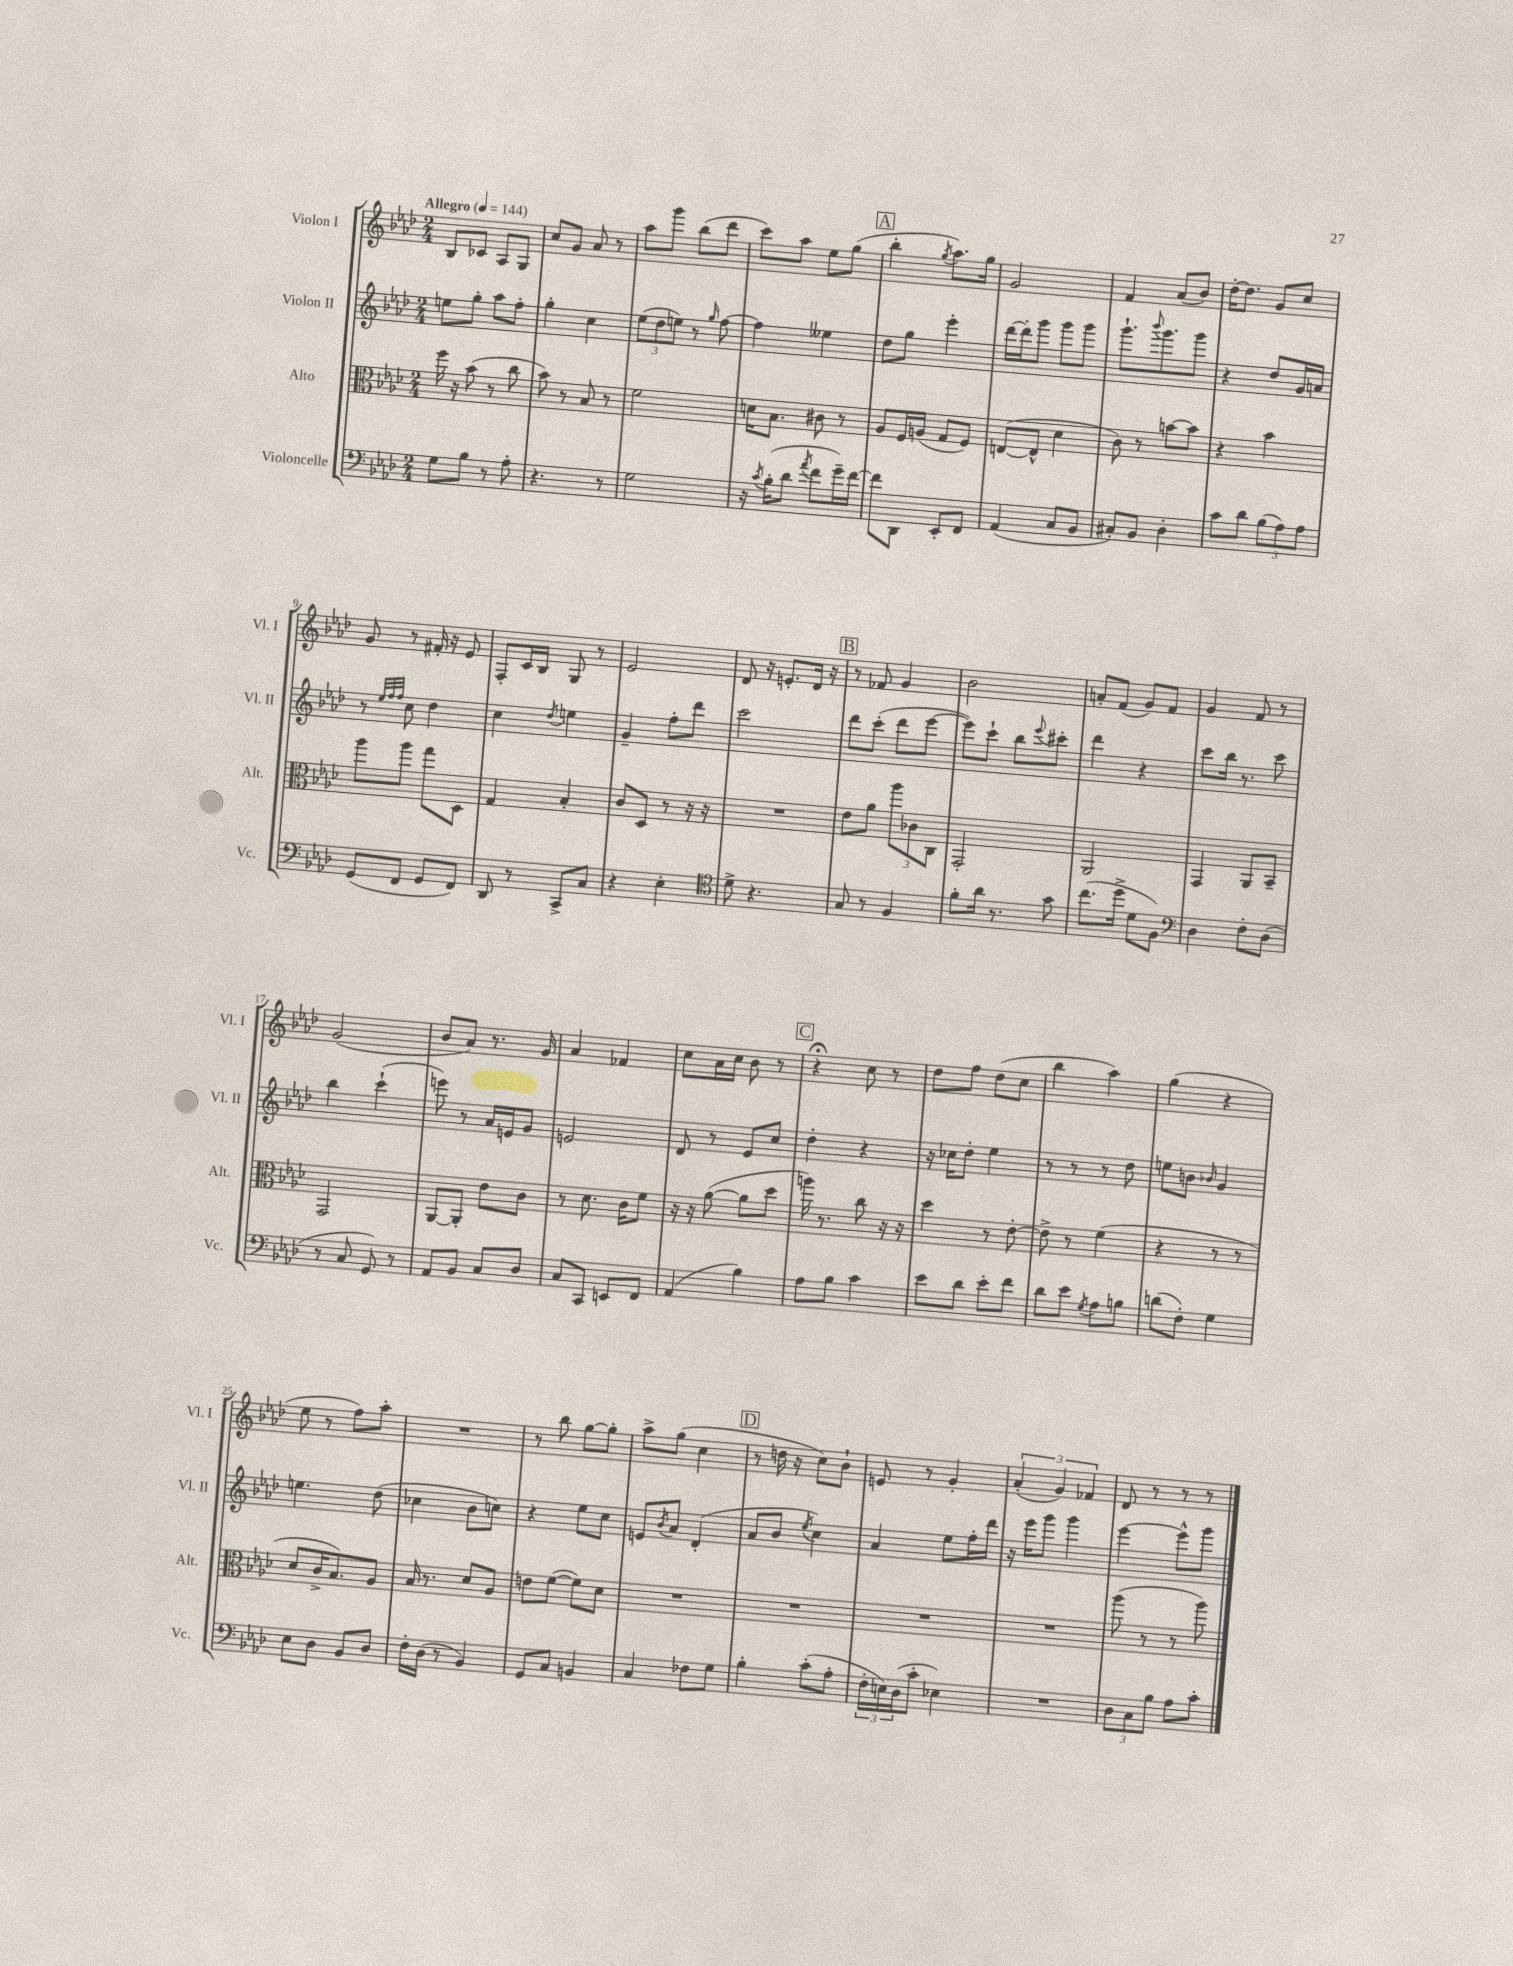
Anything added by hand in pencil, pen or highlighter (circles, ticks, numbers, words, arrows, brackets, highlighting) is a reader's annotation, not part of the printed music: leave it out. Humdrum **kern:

**kern	**kern	**kern	**kern
*staff4	*staff3	*staff2	*staff1
*clefF4	*clefC3	*clefG2	*clefG2
*k[b-e-a-d-]	*k[b-e-a-d-]	*k[b-e-a-d-]	*k[b-e-a-d-]
*M2/4	*M2/4	*M2/4	*M2/4
*MM144	*MM144	*MM144	*MM144
8G	16ff	8ee	8B-
.	16r	.	.
8B-	(8b-	8gg'	8c-
8r	8r	8aa-	8A-
8A-'	8cc	8ff'	8G
=	=	=	=
4.r	8b-)	4gg'	8cc
.	8r	.	8g
.	8B-	4cc	8a-
8r	8r	.	8r
=	=	=	=
2G	2f	(12ee-	8aa-
.	.	12dd-	.
.	.	.	8ggg
.	.	12ee)	.
.	.	8r	(8bb-
.	.	16qqgg	.
.	.	[8ff	8ddd-
=	=	=	=
16r	16d	4ff]	8ccc)
8qc	.	.	.
(16B-'	8.B-	.	.
8d-	.	.	8aa-
8qa-	.	.	.
8f	8c#	4ee--	8ee-
16g~)	8r	.	(8gg
[16f	.	.	.
=	=	=	=
8f]	8A-	8dd-	4bb-'
8DD-	16F	8gg	.
.	(16A	.	.
.	.	.	8qgg
8EE-'	8G	4eee-'	8.aa-)
8FF	8F)	.	.
.	.	.	16gg
=	=	=	=
(4AA-	([8E	[16ddd-	2g
.	.	16ddd-']	.
.	8E^^]	8ggg	.
8C	4d-	8ggg	.
8BB-	.	8ggg	.
=	=	=	=
8C#')	8c)	8.ggg`	4f
8BB-	8r	.	.
.	.	8qqbbb-	.
.	.	8.ggg	.
4D-'	[8b	.	(8a-
.	8b]	8ggg	8b-)
=	=	=	=
8c	4r	4r	[16dd-'
.	.	.	8.dd-]
8d-	.	.	.
(12B-	4b-	8dd-	8g
12A-)	.	.	.
.	.	16g	8cc
12A-	.	.	.
.	.	16a	.
=	=	=	=
(8GG	8aa-	8r	8g
.	.	32qqee-	.
.	.	32qqff	.
.	.	32qqff	.
8FF	8aa-	8cc	8r
8GG	8gg	4dd-	16f#'
.	.	.	16r
8FF)	8D-	.	8e-
=	=	=	=
8DD-	4G	4cc	8F'
8r	.	.	16c
.	.	.	16B-
.	.	8qdd-	.
8CC^	4B-'	4ee	8G
8C	.	.	8r
=	=	=	=
4r	8c	4g~	2e-
.	8D-	.	.
4E-'	8r	8ff'	.
.	16r	8ddd-	.
.	16r	.	.
=	=	=	=
*clefC4	*	*	*
8d-^	2r	2ccc	8d-
4.r	.	.	16r
.	.	.	8.e'
.	.	.	16d-
.	.	.	16r
=	=	=	=
8G	8e-	8ddd-	8r
8r	8a-	(8ccc'	8f-
4F	12aa-	8ddd-	4g
.	12c-	.	.
.	.	[8eee-	.
.	12C	.	.
=	=	=	=
8f'	2GG'	8eee-])	2b-
16a-	.	8ccc`	.
8.r	.	.	.
.	.	8bb-	.
.	.	8qqeee-	.
8g	.	8ccc#'	.
=	=	=	=
(8.cc	2AA-	4ddd-	8a'
.	.	.	(8f
16dd-^	.	.	.
8d-	.	4r	8g)
8F)	.	.	8f
=	=	=	=
*clefF4	*	*	*
4D-	4GG	8ccc	4g
.	.	16bb-	.
.	.	8.r	.
8F'	8AA-	.	8f
(8D-	8BB-~	8ccc	8r
=	=	=	=
8r	2GG	4bb-	(2g
8C	.	.	.
8GG)	.	(4ccc`	.
8r	.	.	.
=	=	=	=
8AA-	[8AA-	8eee)	8b-
8BB-	8AA-']	8r	8a-)
8C	8e-	16a-	8.r
.	.	16e	.
8D-	8c	8g	.
.	.	.	16g
=	=	=	=
8C	8r	2e	4a-
8CC	8.d-	.	.
8EE	.	.	4f-
.	16c	.	.
8FF	8f	.	.
=	=	=	=
(4AA-	16r	8d-	8cc
.	16r	.	.
.	([8a-	8r	16a-
.	.	.	16cc
4B-)	8a-]	8e-	8b-
.	8dd-	8cc	8r
=	=	=	=
8A-	16aa)	4dd-'	4r;
.	8.r	.	.
8B-	.	.	.
4c	8cc	4r	8cc
.	16r	.	8r
.	16r	.	.
=	=	=	=
8e-	4dd-	16r	8dd-
.	.	16cc-	.
8d-	.	8dd-'	8ff
8e-'	8r	4ee-	(8dd-
8f	[8e-'	.	8cc
=	=	=	=
8d-	8e-^]	8r	4bb-
8e-	8r	8r	.
8qG	.	.	.
8A-	(4f	8r	4aa-)
8B	.	8dd-	.
=	=	=	=
(8d	4r	8ee	(4gg
8F')	.	8b	.
.	.	16qqb-	.
4G	8r	4g	4r
.	8r	.	.
=	=	=	=
8E-	8d-	4.ee	8ee-
8D-	16c^	.	8r
.	8.B-)	.	.
8BB-	.	.	8ff)
8D-	8A-	(8dd-	8aa-'
=	=	=	=
16F'	16B-	4cc-	2r
(16D-	8.r	.	.
8r	.	.	.
4BB-)	8d-	8b-	.
.	8A-	8cc)	.
=	=	=	=
8GG	8e	4r	8r
8C	([8f	.	8bb-
4BB	8f])	8ee-	[8gg
.	8d-	8cc	8gg']
=	=	=	=
4C	2r	8e	8aa-^
.	.	8qb-	.
.	.	8a-	(8gg
8F-	.	(4d-'	4cc
8G	.	.	.
=	=	=	=
4B-'	2r	8a-	8r
.	.	8b-	16dd
.	.	.	16r
.	.	8qee-	.
(8c'	.	4cc)	8cc)
8A-'	.	.	8b-`
=	=	=	=
24F'	2r	4a-	8e
24E)	.	.	.
(24D-	.	.	.
8c'	.	.	8r
4E-)	.	8ee-	4g'
.	.	16ff'	.
.	.	16ddd-	.
=	=	=	=
2r	2r	16r	(6a-'
.	.	16eee-	.
.	.	8ggg	.
.	.	.	6g)
.	.	4ggg	.
.	.	.	6f-
=	=	=	=
12D-	(8aa-	[4eee-	8d-
12C	.	.	.
.	8r	.	8r
12B-	.	.	.
8A-	8r	8eee-^^]	8r
8c'	8aa-)	8ggg	8r
==	==	==	==
*-	*-	*-	*-
